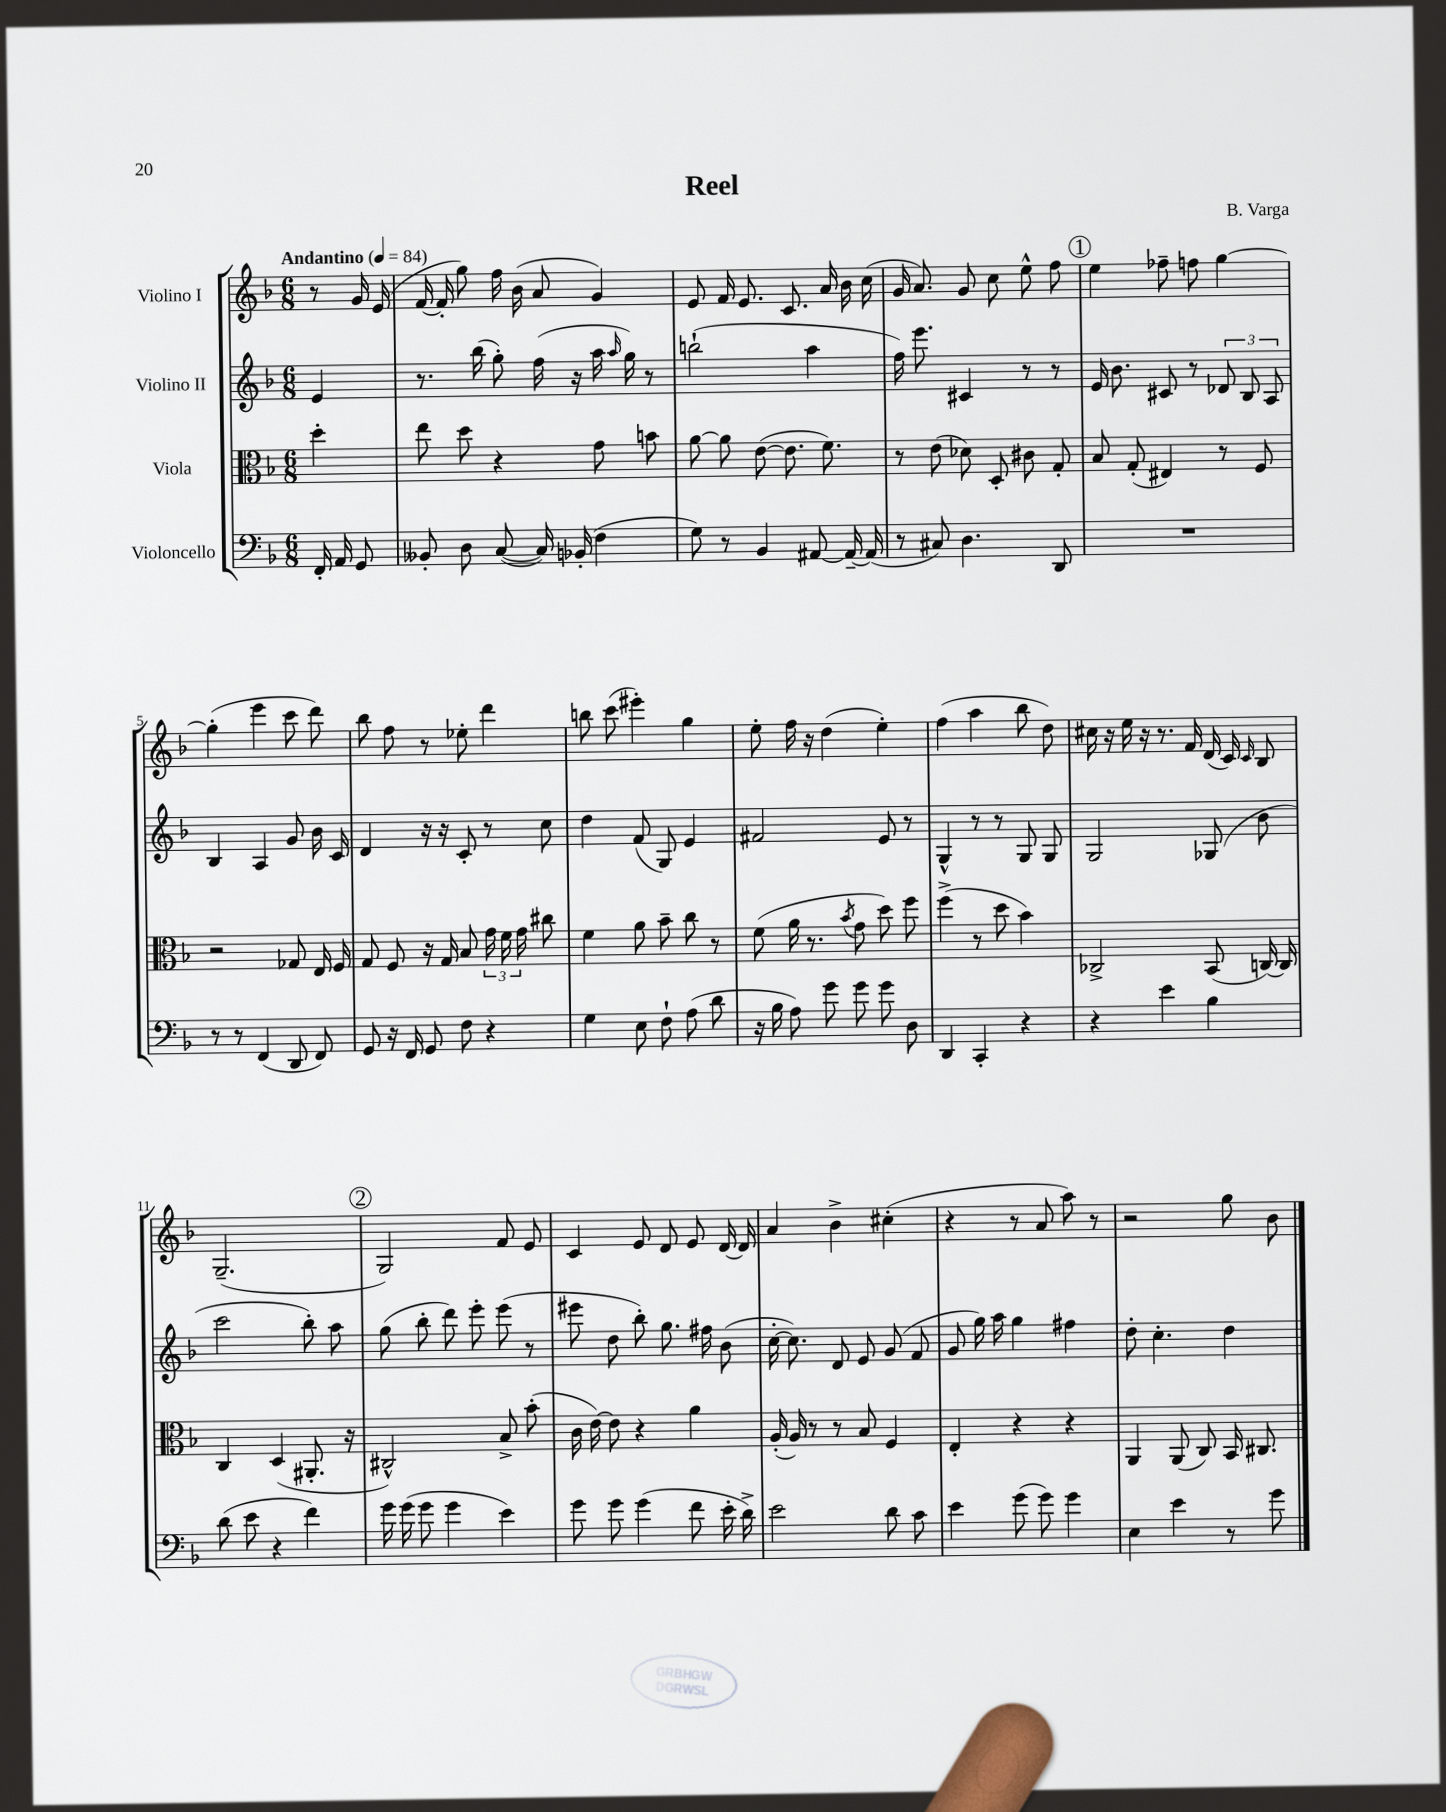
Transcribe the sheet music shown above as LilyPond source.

\header { title = "Reel" composer = "B. Varga" }
<<
\new StaffGroup <<
\new Staff = "s0" \with { instrumentName = "Violino I" } {
    \clef treble \key f \major \numericTimeSignature \time 6/8 \partial 4 \tempo "Andantino" 4 = 84
    \autoBeamOff r8 g'16 e'16( |
    f'16~ f'16-. g''8) f''16 bes'16( a'8 g'4) |
    e'8 f'16 e'8. c'8. a'16 bes'16 c''16( |
    g'16 a'8.) g'8 c''8 e''8-^ f''8 |
    \mark \markup { \circle "1" } e''4 fes''8-- f''8 g''4~ |
    g''4-.( e'''4 c'''8 d'''8) |
    bes''8 f''8 r8 ees''8-. d'''4 |
    b''8 c'''8( eis'''4-.) g''4 |
    e''8-. f''16 r16 d''4( e''4-.) |
    f''4( a''4 bes''8 d''8) |
    cis''16 r16 e''16 r16 r8. f'16 d'16( c'16) \grace { c'16 } bes8 |
    g2.--( |
    \mark \markup { \circle "2" } g2) f'8 e'8 |
    c'4 e'8 d'8 e'8 d'16~ d'16 |
    a'4 bes'4-> cis''4-.( |
    r4 r8 a'8 a''8) r8 |
    r2 g''8 bes'8 \bar "|." |
}
\new Staff = "s1" \with { instrumentName = "Violino II" } {
    \clef treble \key f \major \numericTimeSignature \time 6/8 \partial 4
    \autoBeamOff e'4 |
    r8. bes''16( g''8-.) f''16( r16 a''16 \grace { a''16 } g''16) r8 |
    b''2-!( a''4 |
    f''16) e'''8. cis'4 r8 r8 |
    \mark \markup { \circle "1" } e'16 bes'8. cis'8 r8 \tuplet 3/2 { des'8 bes8 a8 } |
    bes4 a4 g'8 bes'16 c'16 |
    d'4 r16 r16 c'8-. r8 c''8 |
    d''4 f'8( g8) e'4 |
    fis'2 e'8 r8 |
    g4-^ r8 r8 g8 g8 |
    g2 ges8( bes'8 |
    c'''2 bes''8-.) a''8 |
    \mark \markup { \circle "2" } g''8( bes''8-. d'''8) e'''8-. e'''8( r8 |
    eis'''8 d''8 bes''8-.) g''8. fis''16 bes'8( |
    c''16~-. c''8.) d'8 e'8 g'8( f'8 |
    g'8 g''16) a''16 g''4 fis''4 |
    d''8-. c''4.-. d''4 \bar "|." |
}
\new Staff = "s2" \with { instrumentName = "Viola" } {
    \clef alto \key f \major \numericTimeSignature \time 6/8 \partial 4
    \autoBeamOff d''4-. |
    e''8 d''8 r4 g'8 b'8 |
    a'8~ a'8 e'8~( e'8. f'8.) |
    r8 e'8( des'8) d8-. cis'8 g8-. |
    \mark \markup { \circle "1" } bes8 g8-.( eis4) r8 f8 |
    r2 ges8 e16 f16 |
    g8 f8 r16 g16 bes8 \tuplet 3/2 { g'16 f'16 g'16 } cis''8 |
    f'4 a'8 bes'8-- c''8 r8 |
    f'8( a'16 r8. \acciaccatura { bes'8 } g'8 d''8) f''8 |
    f''4->( r8 d''8 bes'4) |
    ces2-> bes,8( c16~) c16 |
    c4 d4( ais,8.-. r16 |
    \mark \markup { \circle "2" } cis2-^) bes8-> bes'8-.( |
    c'16 e'16~) e'8 r4 a'4 |
    a16-.( a16) r8 r8 bes8 f4 |
    e4-. r4 r4 |
    a,4 a,8( c8) bes,16 cis8. \bar "|." |
}
\new Staff = "s3" \with { instrumentName = "Violoncello" } {
    \clef bass \key f \major \numericTimeSignature \time 6/8 \partial 4
    \autoBeamOff f,16-. a,16 g,8 |
    beses,8-. d8 c8~( c16) bes,16-.( f4 |
    g8) r8 bes,4 ais,8~ ais,16~-- ais,16( |
    r8 cis8) d4. d,8 |
    \mark \markup { \circle "1" } R2. |
    r8 r8 f,4( d,8 f,8) |
    g,8 r16 f,16 g,8 f8 r4 |
    g4 e8 f8-! a8( d'8 |
    r16 bes16 a8) g'8 g'8 g'8 d8 |
    d,4 c,4-. r4 |
    r4 e'4 bes4 |
    d'8( e'8 r4 f'4) |
    \mark \markup { \circle "2" } g'16 g'16( g'8 g'4 e'4) |
    g'8 g'8 g'4( f'8 e'16-. d'16->) |
    e'2 d'8 c'8 |
    e'4 g'8( g'8) g'4 |
    e4 e'4 r8 g'8 \bar "|." |
}
>>
>>
